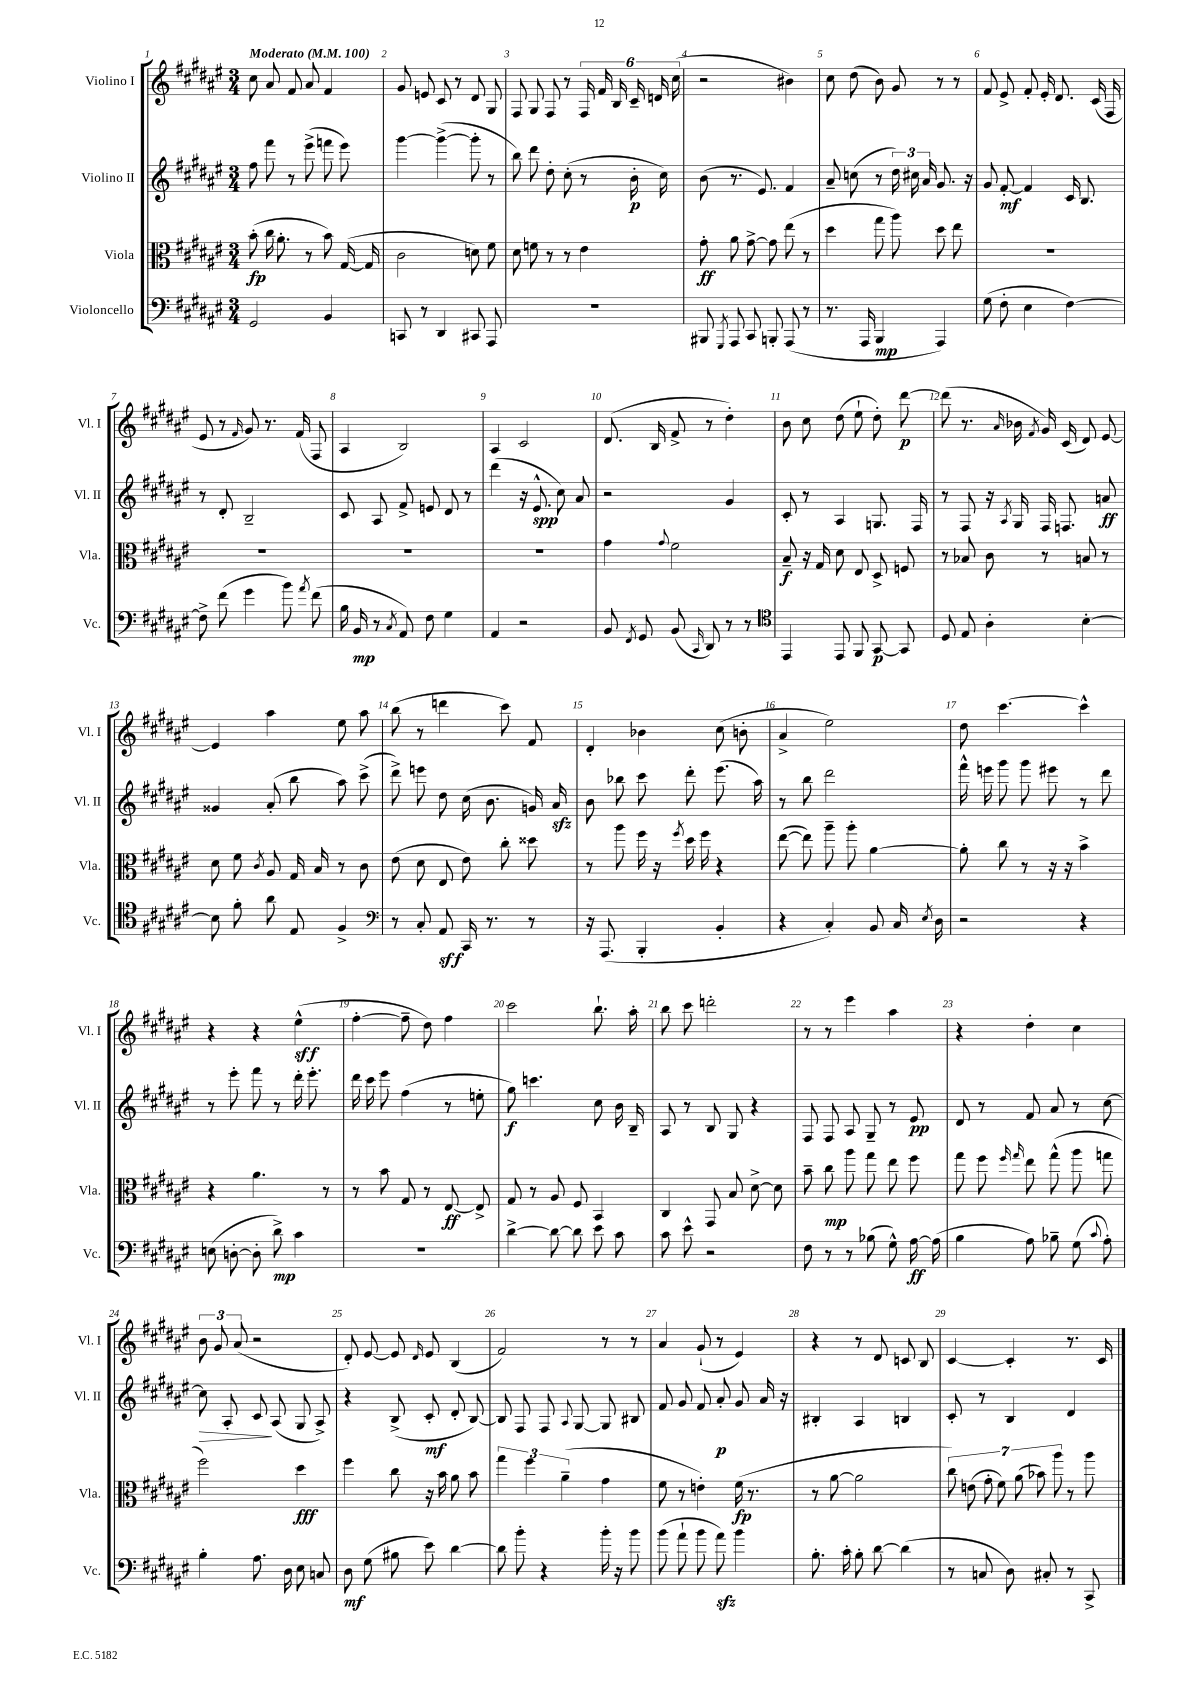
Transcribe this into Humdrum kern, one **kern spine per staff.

**kern	**kern	**kern	**kern
*staff4	*staff3	*staff2	*staff1
*clefF4	*clefC3	*clefG2	*clefG2
*k[f#c#g#d#a#e#]	*k[f#c#g#d#a#e#]	*k[f#c#g#d#a#e#]	*k[f#c#g#d#a#e#]
*M3/4	*M3/4	*M3/4	*M3/4
*MM100	*MM100	*MM100	*MM100
2GG#	(8b'	8ff#	8cc#
.	16cc#	8fff#	8a#
.	8.a#'	.	.
.	.	8r	8f#
.	8r	(8eee#^	8a#
4BB	8b)	8fff	4f#
.	([16G#	8eee#)	.
.	16G#]	.	.
=	=	=	=
8CC	2c#	[4ggg#	8g#
8r	.	.	8e
4DD#	.	(4ggg#^_	8c#
.	.	.	8r
8CC#	8d)	8ggg#']	8d#
8AAA#	8f#	8r	8G#
=	=	=	=
2.r	8d#	8bb)	8F#
.	8f	8ddd#	8G#
.	8r	8dd#'	8F#
.	8r	(8cc#'	8r
.	4e#	8r	24F#
.	.	.	24f#
.	.	.	24B
.	.	16b'	24c#~
.	.	.	24d
.	.	16cc#)	.
.	.	.	(24cc#
=	=	=	=
8BBB#	8g#'	(8b	2r
8qGGG#	.	.	.
8AAA#	8a#	8.r	.
8CC#	[8g#^	.	.
.	.	8.e#)	.
8BBB'	8g#]	.	.
(8AAA#	(8ee#	4f#	4b#)
8r	8r	.	.
=	=	=	=
8.r	4dd#	8a#~	8cc#
.	.	(8cc	(8dd#
16AAA#	.	.	.
4BBB	8gg#	8r	8b)
.	8aa#)	24dd#)	8g#
.	.	24cc#	.
.	.	24a#	.
4AAA#)	8dd#	8.g#	8r
.	8ee#	.	8r
.	.	16r	.
=	=	=	=
(8G#	2.r	8g#	8f#
8F#'	.	[8f#'	8e#^
4E#	.	4f#]	8f#'
.	.	.	16e#'
.	.	.	8.d#
[4F#)	.	16c#	.
.	.	8.B	.
.	.	.	(16c#
.	.	.	16F#
=	=	=	=
8F#^]	2.r	8r	8e#
(8f#	.	8d#'	8r
.	.	.	16qqf#
4g#	.	2B~	8g#)
.	.	.	8.r
8b)	.	.	.
.	.	.	(16f#
8qa#	.	.	.
(8f#	.	.	8F#
=	=	=	=
16B	2.r	8c#	4A#
16BB	.	.	.
8r	.	8A#	.
8qC#	.	.	.
8AA#)	.	8f#^	2B)
8F#	.	8e	.
4G#	.	8d#	.
.	.	8r	.
=	=	=	=
4AA#	2.r	(4ddd#	4A#
2r	.	16r	2c#
.	.	8.e#^^	.
.	.	8cc#)	.
.	.	8a#	.
=	=	=	=
8BB	4g#	2r	(8.d#
8qFF#	.	.	.
8GG#	.	.	.
.	.	.	16B
.	8qqg#	.	.
(8BB	2f#	.	8f#^
16qqCC#	.	.	.
8DD#)	.	.	8r
8r	.	4g#	4dd#')
8r	.	.	.
=	=	=	=
*clefC4	*	*	*
4EE#	8B~	8c#'	8b
.	16r	8r	8cc#
.	16G#	.	.
8EE#	8d#	4A#	(8dd#
8FF#	8E#	.	8ee#`
[8GG#	8D#^	8.G	8dd#')
8GG#]	8F	.	[8ddd#
.	.	16F#	.
=	=	=	=
8D#	8r	8r	(8ddd#]
8E#	8B-	8F#	8.r
4A#'	8c#	16r	.
.	.	8qA#	16qqa#
.	.	16G#	16b-
.	.	.	8qf#
.	8r	16F#	16g#)
.	.	8.F	(16c#
[4B'	8B	.	8d#)
.	8r	8a	[8e#
=	=	=	=
8B]	8d#	4g##	4e#]
8f#'	8f#	.	.
.	8qc#	.	.
8a#	8A#	(8a#'	4aa#
8E#	16G#	8bb	.
.	16B	.	.
4F#^	8r	8aa#)	8ee#
.	8c#	(8ccc#^	8aa#
=	=	=	=
*clefF4	*	*	*
8r	(8e#	8ddd#^)	(8bb
8C#'	8d#	8eee	8r
8AA#	8E#	8dd#	4ddd
16CC#	8e#)	(16cc#	.
8.r	.	8.b	.
.	8cc#'	.	8ccc#)
8r	8dd##	16g)	8f#
.	.	16a#	.
=	=	=	=
16r	8r	8b	4d#'
(8.AAA#	.	.	.
.	8aa#	8bb-	.
4BBB'	16ff#	8ccc#	4b-
.	16r	.	.
.	8qff#	.	.
.	16dd#	8ddd#'	.
.	16ff#	.	.
4BB'	4r	(8.eee#	(8cc#
.	.	.	8b'
.	.	16aa#)	.
=	=	=	=
4r	([8ee#	8r	4a#^
.	8ee#])	8bb	.
4C#')	8aa#~	2ddd#	2ee#)
.	8aa#'	.	.
8BB	[4a#	.	.
16C#	.	.	.
8qE#	.	.	.
16D#	.	.	.
=	=	=	=
2r	8a#']	16fff#^^	8dd#
.	.	16eee	.
.	8cc#	8ggg#	[4.ccc#
.	8r	8ggg#	.
.	16r	8eee#	.
.	16r	.	.
4r	4b^	8r	4ccc#^^]
.	.	8ddd#	.
=	=	=	=
(8E	4r	8r	4r
[8D'	.	8eee#'	.
8D']	4.a#	8fff#	4r
8d#^)	.	8r	.
4c#	.	16ddd#'	(4ee#^^
.	.	8.eee#'	.
.	8r	.	.
=	=	=	=
2.r	8r	16ddd#	[4ff#'
.	.	16ccc#	.
.	8b	8eee#	.
.	8G#	(4ff#	8ff#~]
.	8r	.	8dd#)
.	[8E#	8r	4ff#
.	8E#^]	8ee'	.
=	=	=	=
[4d#^	8G#	8gg#)	2ccc#
.	8r	4.ccc	.
8d#_	8A#	.	.
8d#]	8F#	.	.
8e#	4BB	8cc#	8.bb`
8c#	.	16b	.
.	.	16B~	16aa#'
=	=	=	=
8c#	4C#	8A#	8bb
8e#^^	.	8r	8ccc#
2r	8GG#	8B	2ddd'
.	8B	8G#	.
.	[8d#^	4r	.
.	8d#]	.	.
=	=	=	=
8F#	8b~	8F#	8r
8r	8cc#	8F#	8r
8r	8aa#	8A#	4eee#
(8B-	8gg#	8G#~	.
8G#^^)	8ee#	8r	4aa#
[16A#	8ff#	8e#	.
(16A#]	.	.	.
=	=	=	=
4B	8gg#	8d#	4r
.	8ff#	8r	.
.	16qqff#	.	.
.	16qqgg#	.	.
8A#)	8ee#	8f#	4dd#'
8B-~	(8gg#^^	8a#	.
(8G#	8aa#	8r	4cc#
8qqc#	.	.	.
8A#')	8gg	[8cc#	.
=	=	=	=
4B'	2ff#)	8cc#]	12b
.	.	.	12g#
.	.	8A#'	.
.	.	.	(12a#
8.A#	.	8c#	2r
.	.	(8A#	.
16D#	.	.	.
8E#	4dd#	8G#	.
8C	.	8A#^)	.
=	=	=	=
8D#	4ff#	4r	8d#')
(8G#	.	.	[8e#
8B#	8cc#	(8B^	8e#]
.	.	.	16qqd#
8e#)	16r	8c#'	8e#
.	16b	.	.
[4d#	8a#	8d#'	(4B
.	8b	[8B)	.
=	=	=	=
8d#]	6gg#	8B]	2f#)
8b'	.	8F#	.
.	6ff#	.	.
4r	.	8F#	.
.	(6a#~	.	.
.	.	8qqA#	.
.	.	[8G#	.
16b'	4g#	8G#]	8r
16r	.	.	.
8b	.	8B#	8r
=	=	=	=
(8b	8f#	8f#	4a#
8a#`	8r	8g#	.
8b	4e')	8f#	(8g#`
8a#)	.	8a#'	8r
4b	(16f#	8g#	4e#)
.	8.r	.	.
.	.	16a#	.
.	.	16r	.
=	=	=	=
8.B'	8r	4B#'	4r
.	[8a#	.	.
16c#'	.	.	.
8B'	2a#]	4A#	8r
[8d#	.	.	8d#
(4d#]	.	4B	8c
.	.	.	8B
=	=	=	=
8r	14cc#)	8c#'	[4c#
.	(14e	.	.
8C	.	8r	.
.	14g#'	.	.
.	14f#)	.	.
8D#)	.	4B	4c#']
.	(14a#	.	.
.	14b-)	.	.
8C#'	.	.	.
.	14aa#	.	.
8r	8r	4d#	8.r
8CC#^	8aa#	.	.
.	.	.	16c#
==	==	==	==
*-	*-	*-	*-
